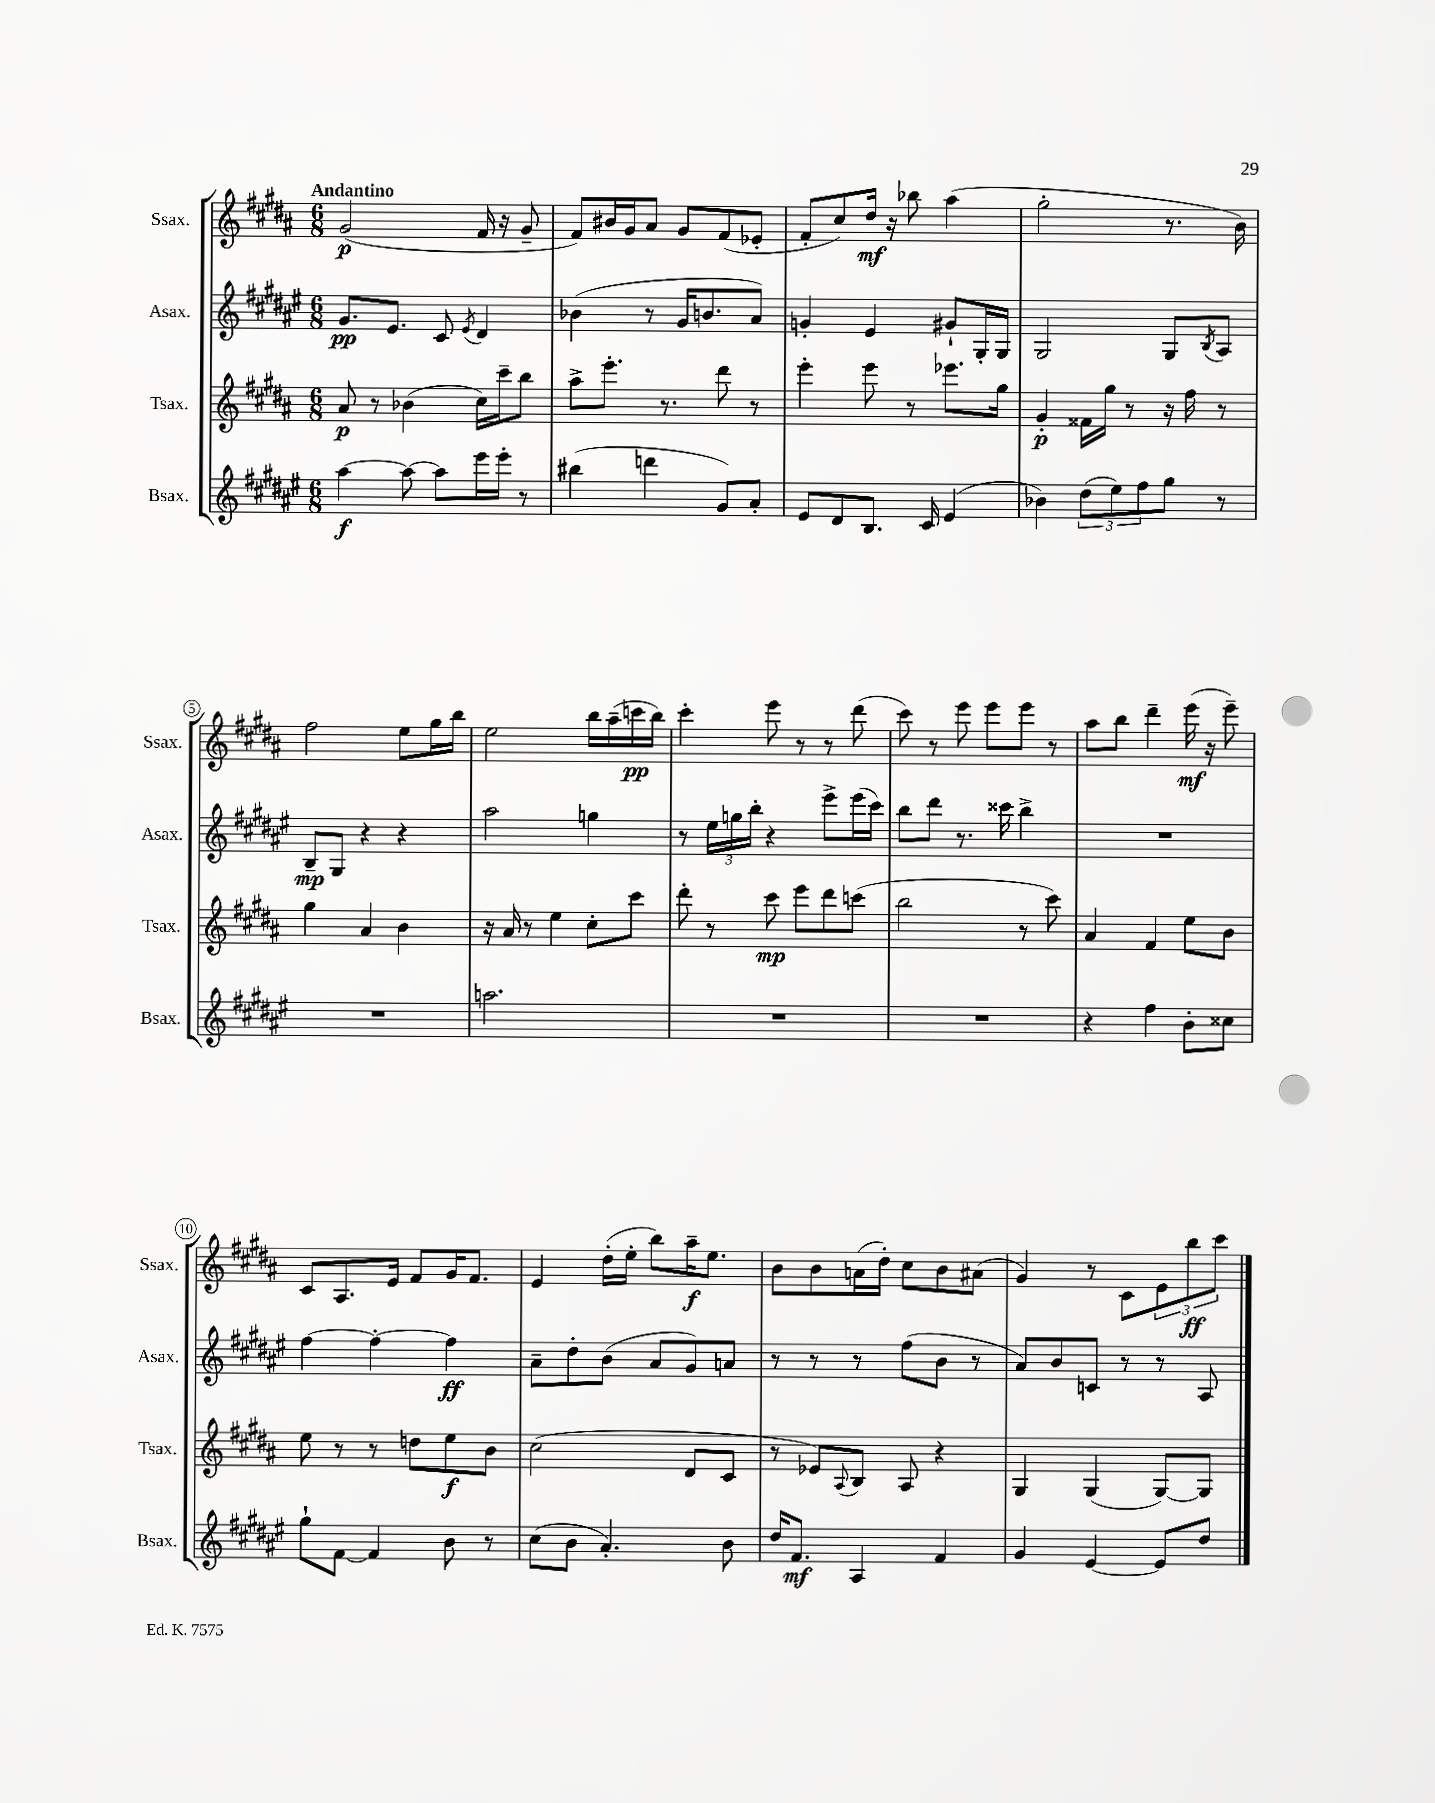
<<
\new StaffGroup <<
\new Staff = "s0" \with { instrumentName = "Ssax." shortInstrumentName = "Ssax." } {
    \clef treble \key b \major \numericTimeSignature \time 6/8 \tempo "Andantino"
    gis'2\p( fis'16 r16 gis'8-- |
    fis'8) bis'16 gis'16 ais'8 gis'8 fis'8( ees'8-. |
    fis'8-. cis''8) dis''16\mf r16 bes''8 ais''4( |
    gis''2-. r8. b'16) |
    fis''2 e''8 gis''16 b''16 |
    e''2 b''16 ais''16--( c'''16\pp b''16) |
    cis'''4-. e'''8 r8 r8 dis'''8( |
    cis'''8) r8 e'''8 e'''8 e'''8 r8 |
    ais''8 b''8 dis'''4-- e'''16\mf( r16 e'''8--) |
    cis'8 ais8. e'16 fis'8 gis'16 fis'8. |
    e'4 dis''16-.( e''16-. b''8) ais''16--\f e''8. |
    b'8 b'8 a'16( dis''16-.) cis''8 b'8 ais'8( |
    gis'4) r8 cis'8 \tuplet 3/2 { e'8 b''8\ff cis'''8 } \bar "|." |
}
\new Staff = "s1" \with { instrumentName = "Asax." shortInstrumentName = "Asax." } {
    \clef treble \key fis \major \numericTimeSignature \time 6/8
    gis'8.\pp eis'8. cis'8 \acciaccatura { eis'8 } dis'4 |
    bes'4( r8 gis'16 b'8. ais'8) |
    g'4-. eis'4 gis'8-! gis16-. gis16 |
    gis2 gis8 \acciaccatura { b8 } ais8 |
    b8--\mp gis8 r4 r4 |
    ais''2 g''4 |
    r8 \tuplet 3/2 { eis''16 g''16 b''16-. } r4 eis'''8-> eis'''16( cis'''16) |
    b''8 dis'''8 r8. cisis'''16 b''4-> |
    R2. |
    fis''4~ fis''4~-. fis''4\ff |
    ais'8-- dis''8-. b'8( ais'8 gis'8) a'8 |
    r8 r8 r8 fis''8( b'8 r8 |
    ais'8) b'8 c'8 r8 r8 ais8 \bar "|." |
}
\new Staff = "s2" \with { instrumentName = "Tsax." shortInstrumentName = "Tsax." } {
    \clef treble \key b \major \numericTimeSignature \time 6/8
    ais'8\p r8 bes'4( cis''16) cis'''16-- b''8 |
    ais''8-> e'''8.-. r8. dis'''8 r8 |
    e'''4-. e'''8 r8 ees'''8. gis''16 |
    gis'4-.\p fisis'16 gis''16 r8 r16 fis''16 r8 |
    gis''4 ais'4 b'4 |
    r16 ais'16 r8 e''4 cis''8-. cis'''8 |
    dis'''8-. r8 cis'''8\mp e'''8 dis'''8 c'''8( |
    b''2 r8 cis'''8) |
    ais'4 fis'4 e''8 b'8 |
    e''8 r8 r8 d''8 e''8\f b'8 |
    cis''2( dis'8 cis'8 |
    r8 ees'8) \appoggiatura { ais8 } b8 ais8 r4 |
    gis4 gis4( gis8~) gis8 \bar "|." |
}
\new Staff = "s3" \with { instrumentName = "Bsax." shortInstrumentName = "Bsax." } {
    \clef treble \key fis \major \numericTimeSignature \time 6/8
    ais''4~\f ais''8~ ais''8 eis'''16 eis'''16-. r8 |
    bis''4( d'''4 gis'8) ais'8-. |
    eis'8 dis'8 b8. cis'16 eis'4( |
    bes'4) \tuplet 3/2 { dis''8( eis''8) fis''8 } gis''8 r8 |
    R2. |
    a''2. |
    R2. |
    R2. |
    r4 fis''4 b'8-. cisis''8 |
    gis''8-! fis'8~ fis'4 b'8 r8 |
    cis''8( b'8 ais'4.-.) b'8 |
    dis''16 fis'8.\mf ais4 fis'4 |
    gis'4 eis'4~ eis'8 dis''8 \bar "|." |
}
>>
>>
\layout { \context { \Score \override BarNumber.stencil = #(make-stencil-circler 0.1 0.3 ly:text-interface::print) } }
